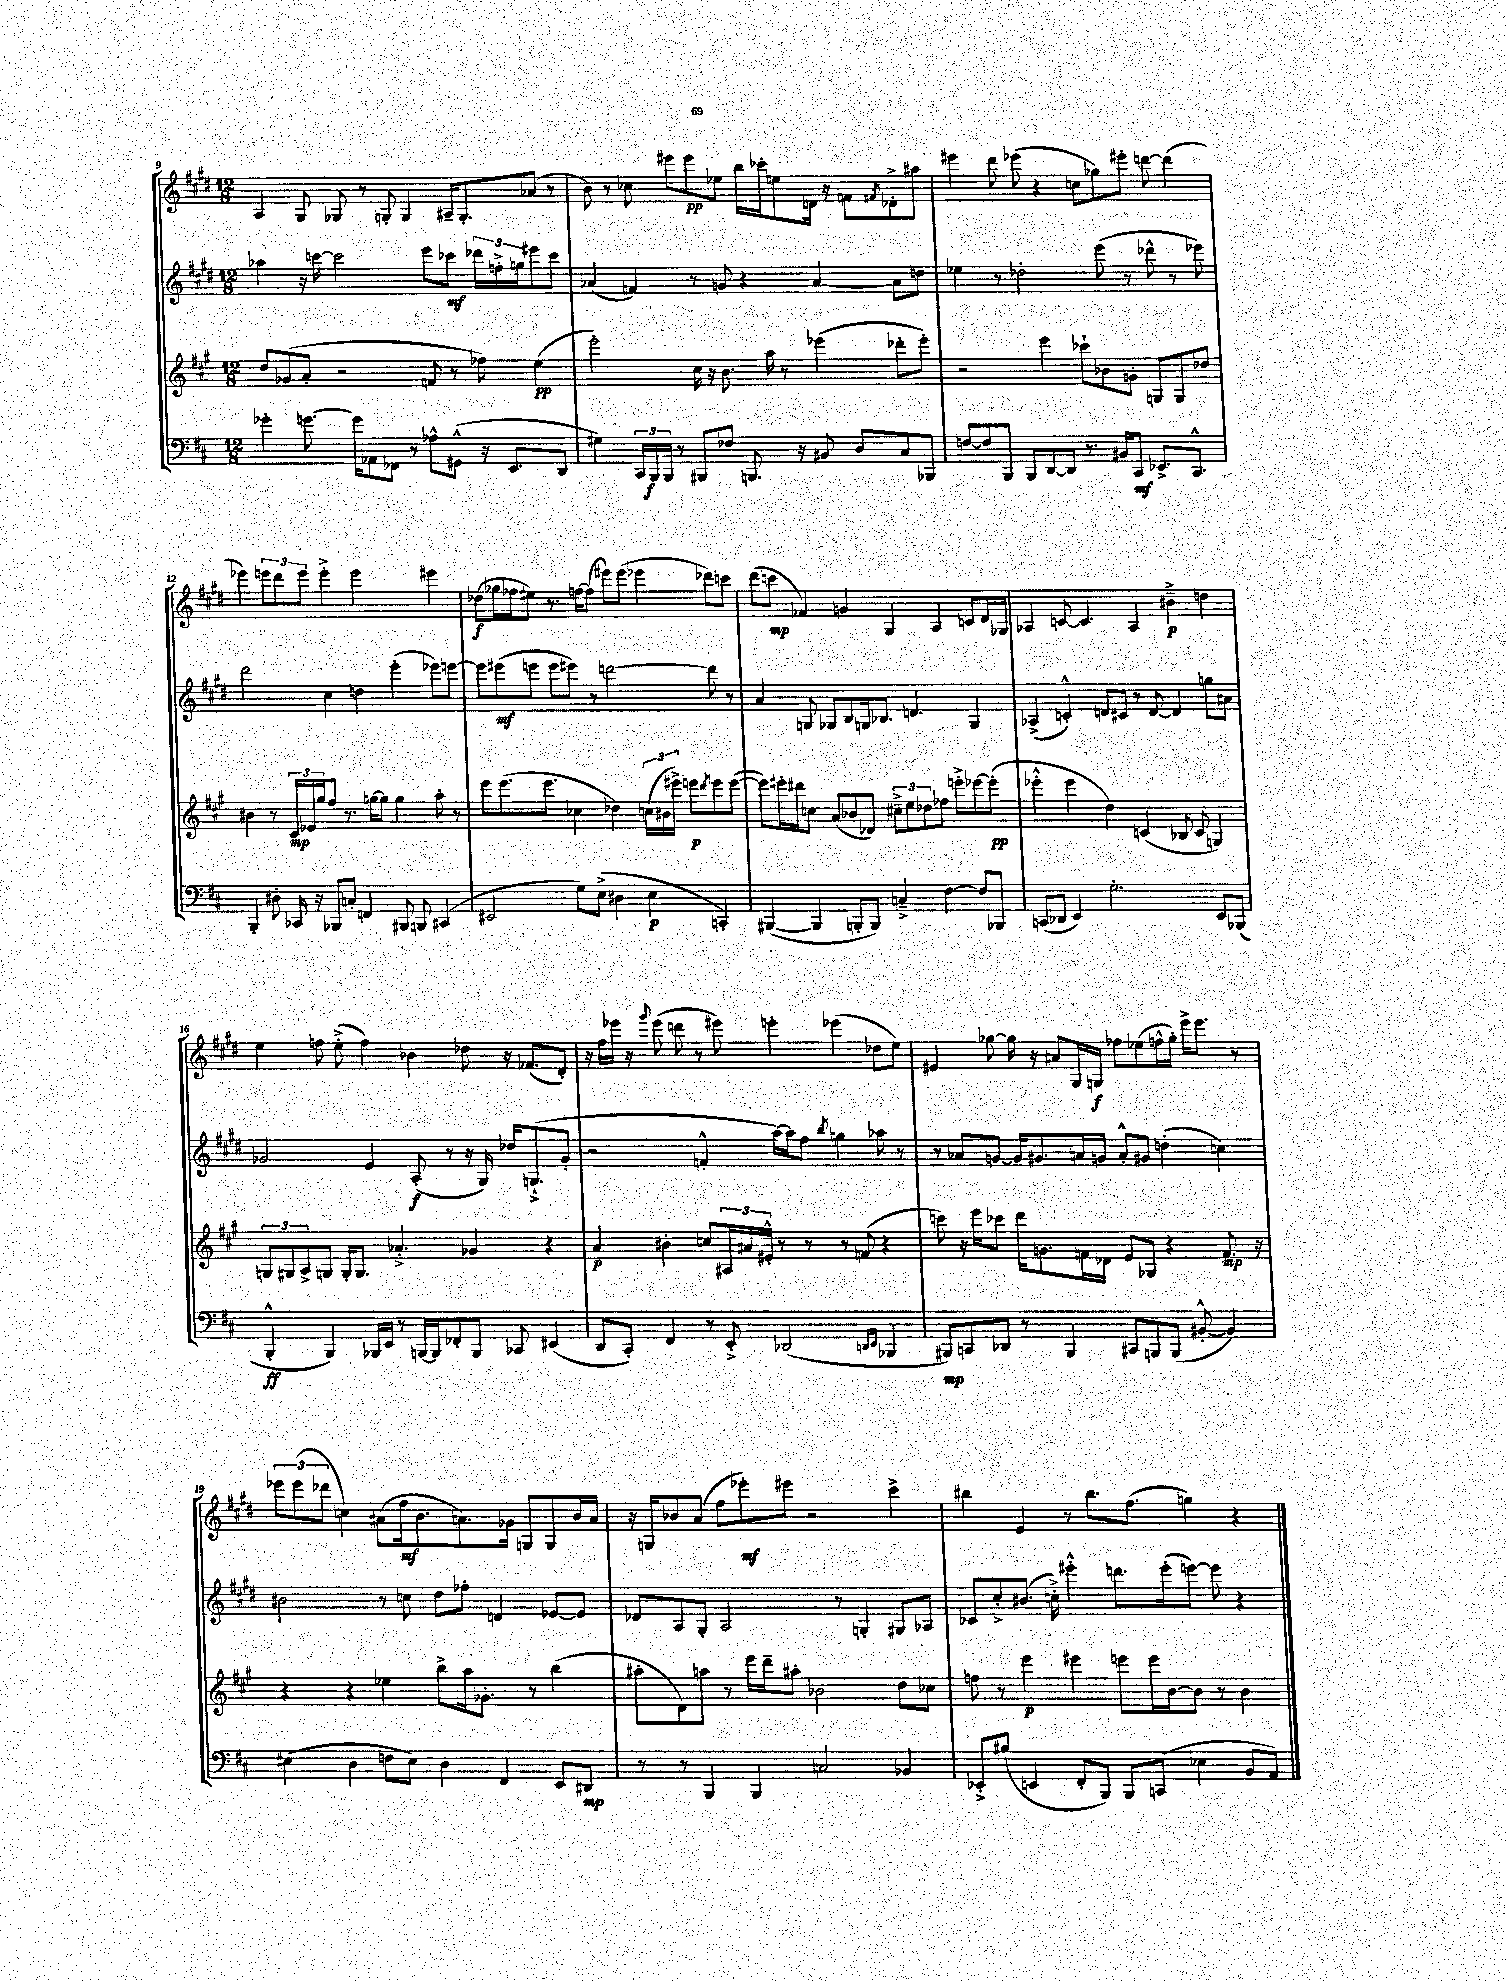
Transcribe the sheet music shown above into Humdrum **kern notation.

**kern	**dynam	**kern	**dynam	**kern	**dynam	**kern	**dynam
*part4	*part4	*part3	*part3	*part2	*part2	*part1	*part1
*staff4	*staff4	*staff3	*staff3	*staff2	*staff2	*staff1	*staff1
*clefF4	*	*clefG2	*	*clefG2	*	*clefG2	*
*k[f#c#]	*	*k[f#c#g#]	*	*k[f#c#g#d#]	*	*k[f#c#g#d#]	*
*M12/8	*	*M12/8	*	*M12/8	*	*M12/8	*
=9	=9	=9	=9	=9	=9	=9	=9
4g-X'\	.	8dd/L	.	4aa-X\	.	4A/	.
.	.	(8g-X/	.	.	.	.	.
[8.gn\	.	8a'/J	.	16r	.	8G#/	.
.	.	.	.	[16cccn\	.	.	.
.	.	2r	.	2ccc\]	.	8G-X/	.
16g\KL]	.	.	.	.	.	.	.
8AA-X\	.	.	.	.	.	8r	.
8FF-X\J	.	.	.	.	.	8Gn'/	.
8r	.	.	.	.	.	4G/	.
8A-X^^\L	.	8fn/	.	8eee\L	.	.	.
(8GG#X^^\J	.	8r	.	8ccc-X\J	mf	16A#X~/KL	.
.	.	.	.	.	.	8.G'/	.
16r	.	8ff-X\)	.	24ddd-X\LL	.	.	.
.	.	.	.	24ffn'^\	.	.	.
8.EE/L	.	.	.	.	.	.	.
.	.	.	.	24ggn\J	.	.	.
.	.	(4ee\	pp	8eee#X\	.	(8a-X/J	.
8DD/J	.	.	.	8ccc-\J	.	8r	.
=10	=10	=10	=10	=10	=10	=10	=10
4G#X\)	.	2eee'\)	.	(4a-X/	.	8b\)	.
.	.	.	.	.	.	8r	.
24CC#/LL	.	.	.	4fn/)	.	8cc-X\	.
24BBB/	f	.	.	.	.	.	.
24BBB/JJ	.	.	.	.	.	.	.
8r	.	.	.	.	.	8eee#X\L	.
8BBB#X/L	.	16cc#\	.	8r	.	8eee#\	pp
.	.	16r	.	.	.	.	.
8F-X/J	.	8.b\	.	8gn/	.	8ee-X\J	.
8.BBBn/	.	.	.	4r	.	16bb\LL	.
.	.	16aa\	.	.	.	16ccc-X'\J	.
.	.	8r	.	.	.	8een\	.
16r	.	.	.	.	.	.	.
8BB#X/	.	(4eee-X\	.	[4a-/	.	16dn\Jk	.
.	.	.	.	.	.	16r	.
8D/L	.	.	.	.	.	8fn\L	.
.	.	.	.	.	.	8qf#X/	.
8C#/	.	8ddd-X'\L	.	8a-\L]	.	8d-X'^\	.
8BBB-X/J	.	8eee-'\J)	.	8ddn\J	.	8aa#X\J	.
=11	=11	=11	=11	=11	=11	=11	=11
[8Fn/L	.	2r	.	4ee-X\	.	4eee#X\	.
8F/]	.	.	.	.	.	.	.
8BBB/J	.	.	.	8r	.	8ddd#\	.
8BBB/L	.	.	.	2dd-X'\	.	(8eee-X\	.
[8DD/	.	4eee\	.	.	.	4r	.
8DD/J]	.	.	.	.	.	.	.
8.r	.	8ccc-X`\L	.	.	.	8ccn\L	.
.	.	8b-X\	.	(8eee\	.	8gg-X\)	.
16BB#X/KL	.	.	.	.	.	.	.
8CC#/J	mf	8gn'\J	.	8r	.	8eee#X'\J	.
8.EE-X^/L	.	8Gn/L	.	8ddd-X^^\	.	[8dddn\	.
.	.	8G/	.	8r	.	(4ddd\]	.
8.CC#^^/J	.	.	.	.	.	.	.
.	.	8dd-X/J	.	8eee-X\)	.	.	.
!!LO:LB:g=z
=12	=12	=12	=12	=12	=12	=12	=12
4BBB'/	.	4b#X\	.	2ddd#\	.	4eee-X\)	.
8D#X'\	.	8r	.	.	.	12eeen\L	.
.	.	.	.	.	.	12ddd#\	.
16CC-X/	.	24c#/LL	mp	.	.	.	.
.	.	24e-X/	.	.	.	12eee\J	.
16r	.	.	.	.	.	.	.
.	.	24gg#/J	.	.	.	.	.
8BBB-X/L	.	8ff#/J	.	4cc#\	.	4eee'^\	.
8Cn'/J	.	8.r	.	.	.	.	.
4FFn/	.	.	.	4ddn\	.	2eee\	.
.	.	[16ggn\KL	.	.	.	.	.
.	.	8gg\J]	.	.	.	.	.
8BBB#X/	.	4gg\	.	(4eee'\	.	.	.
8BBBn/	.	.	.	.	.	.	.
(4CC#X/	.	8aa'\	.	8eee-X\L)	.	4eee#X\	.
.	.	8r	.	[8eeen\J	.	.	.
=13	=13	=13	=13	=13	=13	=13	=13
2EE#X/	.	8eee\L	.	8eee\L]	.	(8dd-X\L	f
.	.	(8.eee\	.	(8eee#X\	mf	16gg-X\L	.
.	.	.	.	.	.	16ff-X\J	.
.	.	.	.	8eeen\J	.	8ee#X\J)	.
.	.	8.eee\J	.	.	.	.	.
.	.	.	.	8eee\L	.	8.r	.
8G\L)	.	4cc-X\	.	8eee#X\J)	.	.	.
.	.	.	.	.	.	[16ffn\KL	.
(8E^\J	.	.	.	8r	.	(8ff\J]	.
4D#X\	.	4dd-X\)	.	[2dddn\	.	8eee#X\L)	.
.	.	.	.	.	.	(8eee#\J	.
4E\	p	(24ccn\LL	.	.	.	4eee-X\	.
.	.	24b#X\	.	.	.	.	.
.	.	24eee#X^\JJ)	.	.	.	.	.
.	.	8eeen\L	p	.	.	.	.
.	.	8qddd/	.	.	.	.	.
4CCn'/)	.	8eee\	.	8ddd\]	.	8ddd-X\L)	.
.	.	([8eee\J	.	8r	.	8cccn\J	.
=14	=14	=14	=14	=14	=14	=14	=14
([4BBB#X/	.	8eee\L])	.	4a/	.	(8ddd#\L	.
.	.	16eee#X'\L	.	.	.	8cccn\J	mp
.	.	16ddd#X\J	.	.	.	.	.
4BBB#/]	.	8ccn\J	.	8Gn/	.	4f-X/)	.
.	.	(8a/L	.	8G-X/L	.	.	.
8BBBn'/L	.	8b-X/	.	8B/	.	4gn/	.
8BBB/J)	.	8d-X/J)	.	16Gn/k	.	.	.
.	.	.	.	8.B-X/J	.	.	.
4Cn~^/	.	12cc#X~^\L	.	.	.	4G#/	.
.	.	12ee\	.	.	.	.	.
.	.	.	.	4.dn/	.	.	.
.	.	12dd-X\	.	.	.	.	.
[4F#\	.	8ff-X\J	.	.	.	4A/	.
.	.	8eeen'^\L	.	.	.	.	.
8F#/L]	.	[8eee-X\	.	4G/	.	8cn/L	.
8BBB-X/J	.	(8eee-'\J]	pp	.	.	16d#/L	.
.	.	.	.	.	.	16G-X/JJ	.
=15	=15	=15	=15	=15	=15	=15	=15
(8CCn/L	.	4eee-X'^^\	.	(4A-X^/	.	4A-X/	.
8DD-X/J	.	.	.	.	.	.	.
4EE/)	.	4eee-\	.	4cn'^^/)	.	[8cn/	.
.	.	.	.	.	.	4.c/]	.
2.G'\	.	4dd\)	.	8dn/L	.	.	.
.	.	.	.	8c#X/J	.	.	.
.	.	(4cn/	.	8r	.	4A-/	.
.	.	.	.	[8d/	.	.	.
.	.	8B-X/	.	4d/]	.	4b#X~^\	p
.	.	8c/	.	.	.	.	.
8EE/L	.	4Gn/)	.	8ggn\L	.	4ddn\	.
(8BBB-X/J	.	.	.	8a#X\J	.	.	.
!!LO:LB:g=z
=16	=16	=16	=16	=16	=16	=16	=16
4BBB'^^/	ff	12Gn/L	.	2g-X/	.	4ee\	.
.	.	12G#X/	.	.	.	.	.
.	.	12A^/	.	.	.	.	.
4BBB/)	.	8Gn/J	.	.	.	8ffn\	.
.	.	16G'/KL	.	.	.	(8ee'^\	.
.	.	8.G/J	.	.	.	.	.
16BBB-X/LL	.	.	.	4e/	.	4ff\)	.
16EE/JJ	.	.	.	.	.	.	.
8r	.	4.a-X'^/	.	.	.	.	.
[16BBBn/LL	.	.	.	(8A'/	f	4b-X\	.
16BBB/J]	.	.	.	.	.	.	.
8FF-X'/	.	.	.	8r	.	.	.
8BBB/J	.	4g-X/	.	16r	.	8dd-X\	.
.	.	.	.	16G#/)	.	.	.
8CC-X/	.	.	.	16dd-X/KL	.	16r	.
.	.	.	.	(8.Gn`^/	.	(8.f-X/L	.
(4EE#X/	.	4r	.	.	.	.	.
.	.	.	.	8g-'/J	.	8d#'/J)	.
=17	=17	=17	=17	=17	=17	=17	=17
8DD/L	.	4a/	p	2r	.	16r	.
.	.	.	.	.	.	16ff#\LL	.
8CC#'/J)	.	.	.	.	.	16eee-X\JJ	.
.	.	.	.	.	.	16r	.
.	.	.	.	.	.	8qqggg#/	.
4FF#/	.	4b#X'\	.	.	.	(8eee-\	.
.	.	.	.	.	.	8dddn\	.
8r	.	8ccn/L	.	4fn'^^/	.	8r	.
8EE'^/	.	24A#X/L	.	.	.	8eee#X\)	.
.	.	24a#X/	.	.	.	.	.
.	.	24e#X'^^/JJ	.	.	.	.	.
(2DD-X/	.	8r	.	[16aa\LL)	.	4eeen'\	.
.	.	.	.	16aa\J]	.	.	.
.	.	8r	.	8ff#\J	.	.	.
.	.	.	.	8qbb/	.	.	.
.	.	8r	.	4ggn\	.	(4eee-X\	.
.	.	(8fn/	.	.	.	.	.
16qqDDn/LL	.	.	.	.	.	.	.
16qqEE/JJ	.	.	.	.	.	.	.
4BBB-X/	.	4r	.	8aa-X\	.	8dd-X\L	.
.	.	.	.	8r	.	8ee\J)	.
=18	=18	=18	=18	=18	=18	=18	=18
8BBB#X/L)	mp	8cccn\)	.	8r	.	4e#X/	.
8CCn/	.	16r	.	8a-X/L	.	.	.
.	.	16eee\KL	.	.	.	.	.
8DD-X/J	.	8ccc-X\J	.	[8gn/J	.	[8gg-X\	.
8r	.	16ddd\KL	.	16g/KL]	.	16gg-\]	.
.	.	8.gn\	.	8.g#X/	.	16r	.
4BBB#/	.	.	.	.	.	8a#X/L	.
.	.	16fn\L	.	16an/L	.	16G#/L	.
.	.	16d-X\JJ	.	16gn/JJ	.	16Gn/JJ	f
8CC#X/L	.	8e/L	.	8a'^^/L	.	8ff-X\L	.
8BBBn/	.	8G-X/J	.	8g#X/J	.	(8ee-X\	.
(8BBB/J	.	4r	.	(4ddn'\	.	16ffn^^\L	.
.	.	.	.	.	.	16gg-'\JJ)	.
[8BB#X'^^/	.	.	.	.	.	16eee^\KL	.
.	.	.	.	.	.	8.eee\J	.
4BB#/])	.	8.f/	mp	4ccn\)	.	.	.
.	.	.	.	.	.	8r	.
.	.	16r	.	.	.	.	.
!!LO:LB:g=z
=19	=19	=19	=19	=19	=19	=19	=19
(4E#X\	.	4r	.	2b#X\	.	12eee-X\L	.
.	.	.	.	.	.	(12eee-\	.
.	.	.	.	.	.	12ddd-X\J	.
4D\	.	4r	.	.	.	4ccn\)	.
8Fn\L	.	4ee-X\	.	8r	.	(8a#X\L	.
8E#\J)	.	.	.	8ccn\	.	16ff#\k	mf
.	.	.	.	.	.	8.b\	.
4D\	.	8bb^\L	.	8dd#\L	.	.	.
.	.	16aa\k	.	8ff-X'\J	.	8.an\)	.
.	.	8.g-X'\J	.	.	.	.	.
4FF#/	.	.	.	4dn/	.	.	.
.	.	.	.	.	.	16g-X\Jk	.
.	.	8r	.	.	.	8Gn/L	.
8EE/L	.	(4bb\	.	[8e-X/L	.	8G/	.
8DD#X/J	mp	.	.	8e-/J]	.	16b/L	.
.	.	.	.	.	.	16a/JJ	.
=20	=20	=20	=20	=20	=20	=20	=20
8r	.	8aa#X'\L	.	8d-X/L	.	16r	.
.	.	.	.	.	.	16Gn/KL	.
8r	.	8d\)	.	8A/	.	8b-X/	.
4BBB/	.	8aan\J	.	8G#'/J	.	(8a/J	.
.	.	8r	.	2A/	.	8ff#\L	.
4BBB/	.	16eee\LL	.	.	.	8eee-X'\)	mf
.	.	16ddd~\J	.	.	.	.	.
.	.	8aa#X'\J	.	.	.	8eee#X\J	.
2Cn/	.	2b-X\	.	.	.	2r	.
.	.	.	.	8r	.	.	.
.	.	.	.	4Gn'/	.	.	.
4BB-X/	.	8dd\L	.	8G#X/L	.	4ccc#^\	.
.	.	8cc-X\J	.	8A-X/J	.	.	.
=21	=21	=21	=21	=21	=21	=21	=21
8EE-X'^/L	.	8ffn\	.	8c-X/L	.	4bb#X\	.
(8B#X/J	.	8r	.	8cc#'^/	.	.	.
4EEn/	.	4eee\	p	(8.b#X/J	.	4e/	.
.	.	.	.	16ccn'^\)	.	.	.
8FF#'/L	.	4eee#X\	.	4eee#X'^^\	.	8r	.
8BBB/J)	.	.	.	.	.	8.bb#\L	.
8BBB/L	.	8eeen\L	.	8.dddn\L	.	.	.
.	.	.	.	.	.	(8.ff#\J	.
(8CCn/J	.	16eee\L	.	.	.	.	.
.	.	[16b\J	.	(16eee#'\k	.	.	.
4E-X\	.	8b\J]	.	[8eeen\J)	.	4ggn\)	.
.	.	8r	.	8eee\]	.	.	.
8BB/L	.	4b\	.	4r	.	4r	.
8AA/J)	.	.	.	.	.	.	.
==	==	==	==	==	==	==	==
*-	*-	*-	*-	*-	*-	*-	*-
